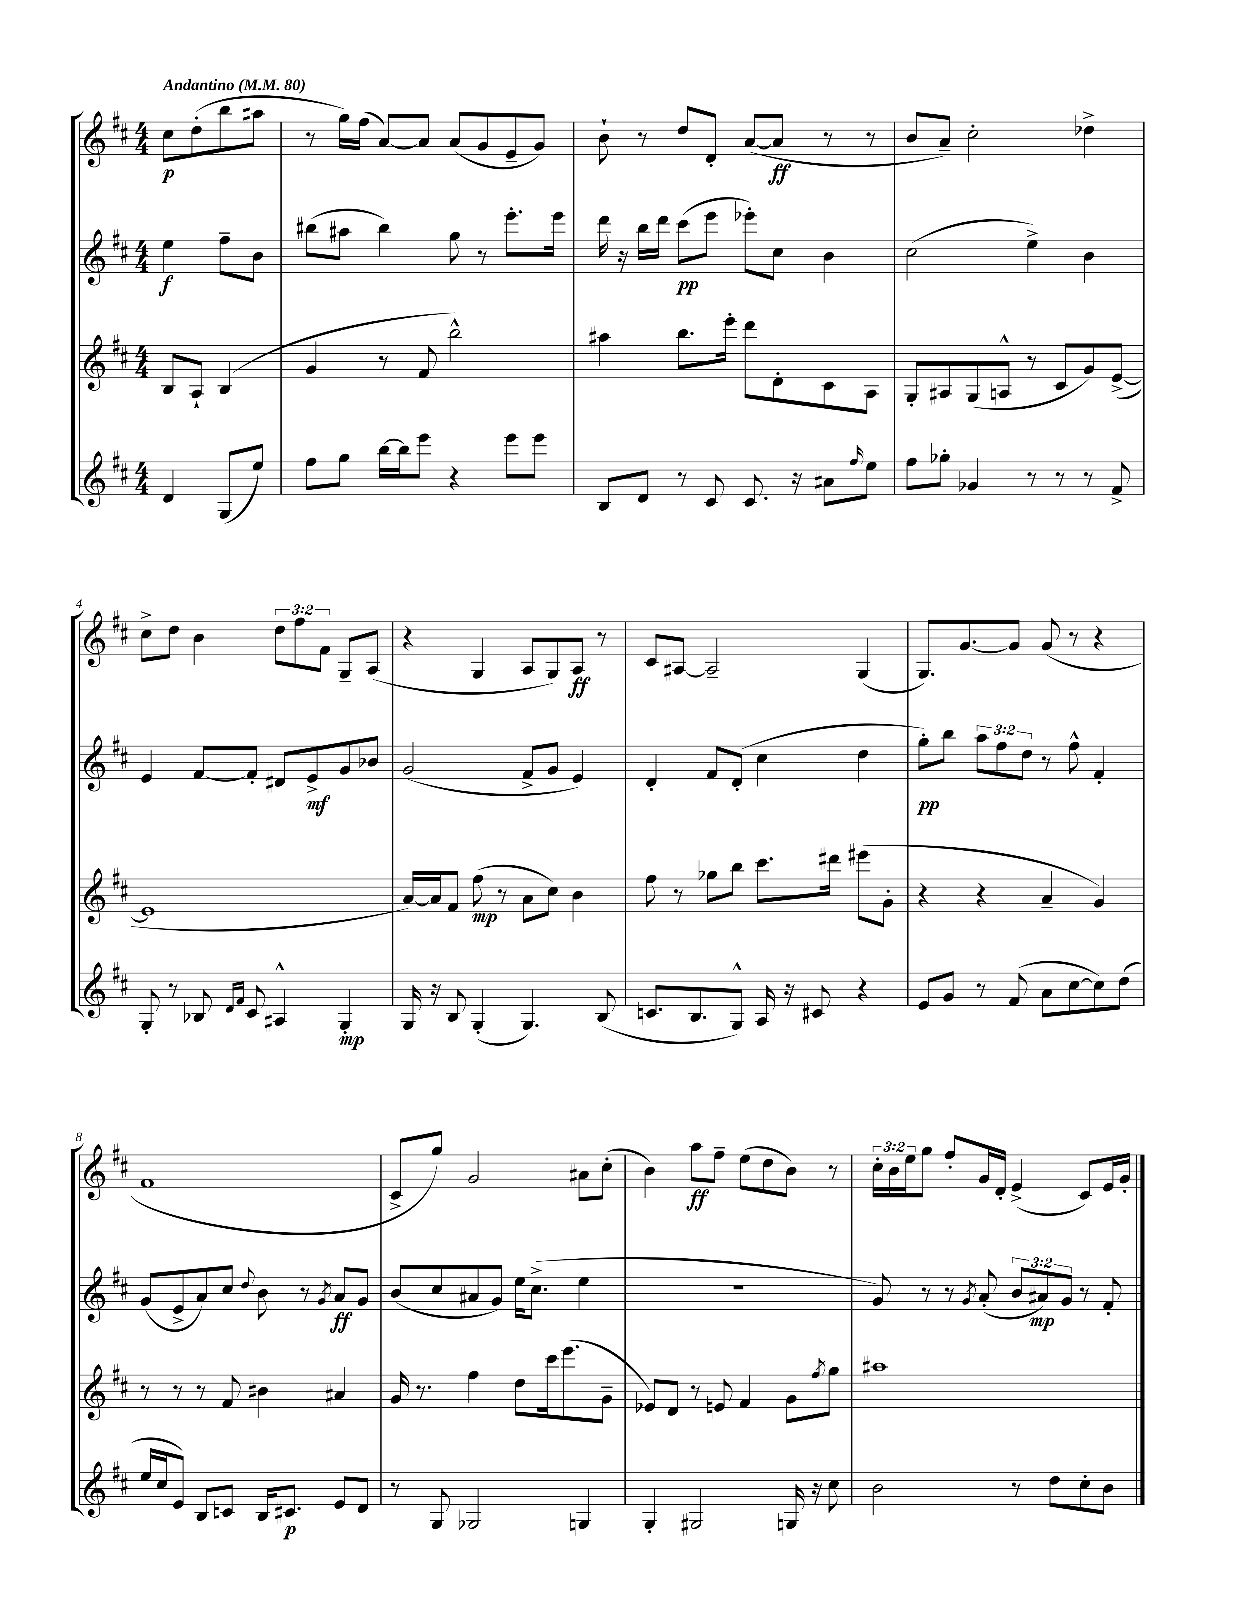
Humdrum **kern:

**kern	**dynam	**kern	**dynam	**kern	**dynam	**kern	**dynam
*part4	*part4	*part3	*part3	*part2	*part2	*part1	*part1
*staff4	*staff4	*staff3	*staff3	*staff2	*staff2	*staff1	*staff1
*clefG2	*	*clefG2	*	*clefG2	*	*clefG2	*
*k[f#c#]	*	*k[f#c#]	*	*k[f#c#]	*	*k[f#c#]	*
*M4/4	*	*M4/4	*	*M4/4	*	*M4/4	*
*MM80	*	*MM80	*	*MM80	*	*MM80	*
=	=	=	=	=	=	=	=
!	!	!	!	!	!	!LO:TX:a:B:t=Andantino	!
4d/	.	8B/L	.	4ee\	f	8cc#\L	p
.	.	8A`/J	.	.	.	(8dd'\	.
(8G/L	.	(4B/	.	8ff#~\L	.	8bb\	.
8ee/J)	.	.	.	8b\J	.	8aa#X\J	.
=1	=1	=1	=1	=1	=1	=1	=1
8ff#\L	.	4g/	.	(8bb#X\L	.	8r	.
8gg\J	.	.	.	8aa#X\J	.	16gg\LL)	.
.	.	.	.	.	.	(16ff#\JJ	.
[16bb\LL	.	8r	.	4bb#\)	.	[8a/L)	.
16bb\J]	.	.	.	.	.	.	.
8eee\J	.	8f#/	.	.	.	8a/J]	.
4r	.	2bb^^\)	.	8gg\	.	(8a/L	.
.	.	.	.	8r	.	8g/	.
8eee\L	.	.	.	8.eee'\L	.	8e~/	.
8eee\J	.	.	.	.	.	8g/J)	.
.	.	.	.	16eee\Jk	.	.	.
=2	=2	=2	=2	=2	=2	=2	=2
8B/L	.	4aa#X\	.	16ddd\	.	8b`\	.
.	.	.	.	16r	.	.	.
8d/J	.	.	.	16bb\LL	.	8r	.
.	.	.	.	16ddd\JJ	.	.	.
8r	.	8.bb\L	.	(8ccc#\L	pp	8dd/L	.
8c#/	.	.	.	8eee\J	.	8d'/J	.
.	.	16eee'\Jk	.	.	.	.	.
8.c#/	.	8ddd\L	.	8eee-X'\L)	.	([8a/L	.
.	.	8d'\	.	8cc#\J	.	8a/J]	ff
16r	.	.	.	.	.	.	.
8a#X\L	.	8c#\	.	4b\	.	8r	.
16qqff#/	.	.	.	.	.	.	.
8ee\J	.	8A\J	.	.	.	8r	.
=3	=3	=3	=3	=3	=3	=3	=3
8ff#\L	.	8G'/L	.	(2cc#\	.	8b/L	.
8gg-X'\J	.	8A#X/	.	.	.	8a~/J)	.
4g-X/	.	(8G/	.	.	.	2cc#'\	.
.	.	8An^^/J	.	.	.	.	.
8r	.	8r	.	4ee^\)	.	.	.
8r	.	8c#/L	.	.	.	.	.
8r	.	8g/)	.	4b\	.	4dd-X^\	.
8f#^/	.	([8e^/J	.	.	.	.	.
!!LO:LB:g=z
=4	=4	=4	=4	=4	=4	=4	=4
8G'/	.	1e]	.	4e/	.	8cc#^\L	.
8r	.	.	.	.	.	8dd\J	.
8B-X/	.	.	.	[8f#/L	.	4b\	.
16qqd/LL	.	.	.	.	.	.	.
16qqf#/JJ	.	.	.	.	.	.	.
8c#/	.	.	.	8f#'/J]	.	.	.
4A#X^^/	.	.	.	8d#X/L	.	12dd\L	.
.	.	.	.	.	.	12ff#\	.
.	.	.	.	8e^/	mf	.	.
.	.	.	.	.	.	12f#\J	.
4G'/	mp	.	.	8g/	.	8G~/L	.
.	.	.	.	8b-X/J	.	(8A/J	.
=5	=5	=5	=5	=5	=5	=5	=5
16G/	.	[16a/LL)	.	(2g/	.	4r	.
16r	.	16a/J]	.	.	.	.	.
8B/	.	8f#/J	.	.	.	.	.
(4G'/	.	(8ff#\	mp	.	.	4G/	.
.	.	8r	.	.	.	.	.
4.G/)	.	8a\L	.	8f#^/L	.	8A/L	.
.	.	8cc#\J)	.	8g/J	.	8G/)	.
.	.	4b\	.	4e/)	.	8A/J	ff
(8B/	.	.	.	.	.	8r	.
=6	=6	=6	=6	=6	=6	=6	=6
8.cn/L	.	8ff#\	.	4d'/	.	8c#/L	.
.	.	8r	.	.	.	[8A#X/J	.
8.B/	.	.	.	.	.	.	.
.	.	8gg-X\L	.	8f#/L	.	2A#~/]	.
8G^^/J)	.	8bb\J	.	(8d'/J	.	.	.
16A/	.	8.ccc#\L	.	4cc#\	.	.	.
16r	.	.	.	.	.	.	.
8c#X/	.	.	.	.	.	.	.
.	.	16ddd#X\Jk	.	.	.	.	.
4r	.	(8eee#X\L	.	4dd\	.	(4G/	.
.	.	8g'\J	.	.	.	.	.
=7	=7	=7	=7	=7	=7	=7	=7
8e/L	.	4r	.	8gg'\L)	pp	8.G/L)	.
8g/J	.	.	.	8bb\J	.	.	.
.	.	.	.	.	.	[8.g/	.
8r	.	4r	.	12aa\L	.	.	.
.	.	.	.	12ff#\	.	.	.
(8f#/	.	.	.	.	.	8g/J]	.
.	.	.	.	12dd\J	.	.	.
8a\L	.	4a~/	.	8r	.	(8g/	.
[8cc#\	.	.	.	8ff#^^\	.	8r	.
8cc#\])	.	4g/)	.	4f#'/	.	4r	.
(8dd\J	.	.	.	.	.	.	.
!!LO:LB:g=z
=8	=8	=8	=8	=8	=8	=8	=8
16ee/LL	.	8r	.	(8g/L	.	1f#	.
16cc#/J	.	.	.	.	.	.	.
8e/J)	.	8r	.	8e^/	.	.	.
8B/L	.	8r	.	8a/)	.	.	.
8cn/J	.	8f#/	.	8cc#/J	.	.	.
.	.	.	.	8qqdd/	.	.	.
16B/KL	.	4b#X\	.	8b\	.	.	.
8.c#X/J	p	.	.	.	.	.	.
.	.	.	.	8r	.	.	.
.	.	.	.	8qg/	.	.	.
8e/L	.	4a#X/	.	8a/L	ff	.	.
8d/J	.	.	.	8g/J	.	.	.
=9	=9	=9	=9	=9	=9	=9	=9
8r	.	16g/	.	(8b/L	.	8c#^/L	.
.	.	8.r	.	.	.	.	.
8G/	.	.	.	8cc#/	.	8gg/J)	.
2G-X/	.	4ff#\	.	8a#X/	.	2g/	.
.	.	.	.	8g/J)	.	.	.
.	.	8dd\L	.	16ee\KL	.	.	.
.	.	.	.	(8.cc#^\J	.	.	.
.	.	16ccc#\k	.	.	.	.	.
.	.	(8.eee\	.	.	.	.	.
4Gn/	.	.	.	4ee\	.	8a#X\L	.
.	.	8g~\J	.	.	.	(8cc#'\J	.
=10	=10	=10	=10	=10	=10	=10	=10
4G'/	.	8e-X/L)	.	1r	.	4b\)	.
.	.	8d/J	.	.	.	.	.
2G#X/	.	8r	.	.	.	8aa\L	ff
.	.	8en/	.	.	.	8ff#~\J	.
.	.	4f#/	.	.	.	(8ee\L	.
.	.	.	.	.	.	8dd\	.
16Gn/	.	8g\L	.	.	.	8b\J)	.
16r	.	.	.	.	.	.	.
.	.	8qff#/	.	.	.	.	.
8cc#\	.	8gg\J	.	.	.	8r	.
=11	=11	=11	=11	=11	=11	=11	=11
2b\	.	1aa#X	.	8g/)	.	24cc#'\LL	.
.	.	.	.	.	.	24b\	.
.	.	.	.	.	.	24ee\J	.
.	.	.	.	8r	.	8gg\J	.
.	.	.	.	8r	.	8ff#'/L	.
.	.	.	.	8qg/	.	.	.
.	.	.	.	(8a'/	.	16g/L	.
.	.	.	.	.	.	16d'/JJ	.
8r	.	.	.	12b/L	.	(4e^/	.
.	.	.	.	12a#X/)	mp	.	.
8dd\L	.	.	.	.	.	.	.
.	.	.	.	12g/J	.	.	.
8cc#'\	.	.	.	8r	.	8c#/L)	.
8b\J	.	.	.	8f#'/	.	16e/L	.
.	.	.	.	.	.	16g'/JJ	.
==	==	==	==	==	==	==	==
*-	*-	*-	*-	*-	*-	*-	*-
